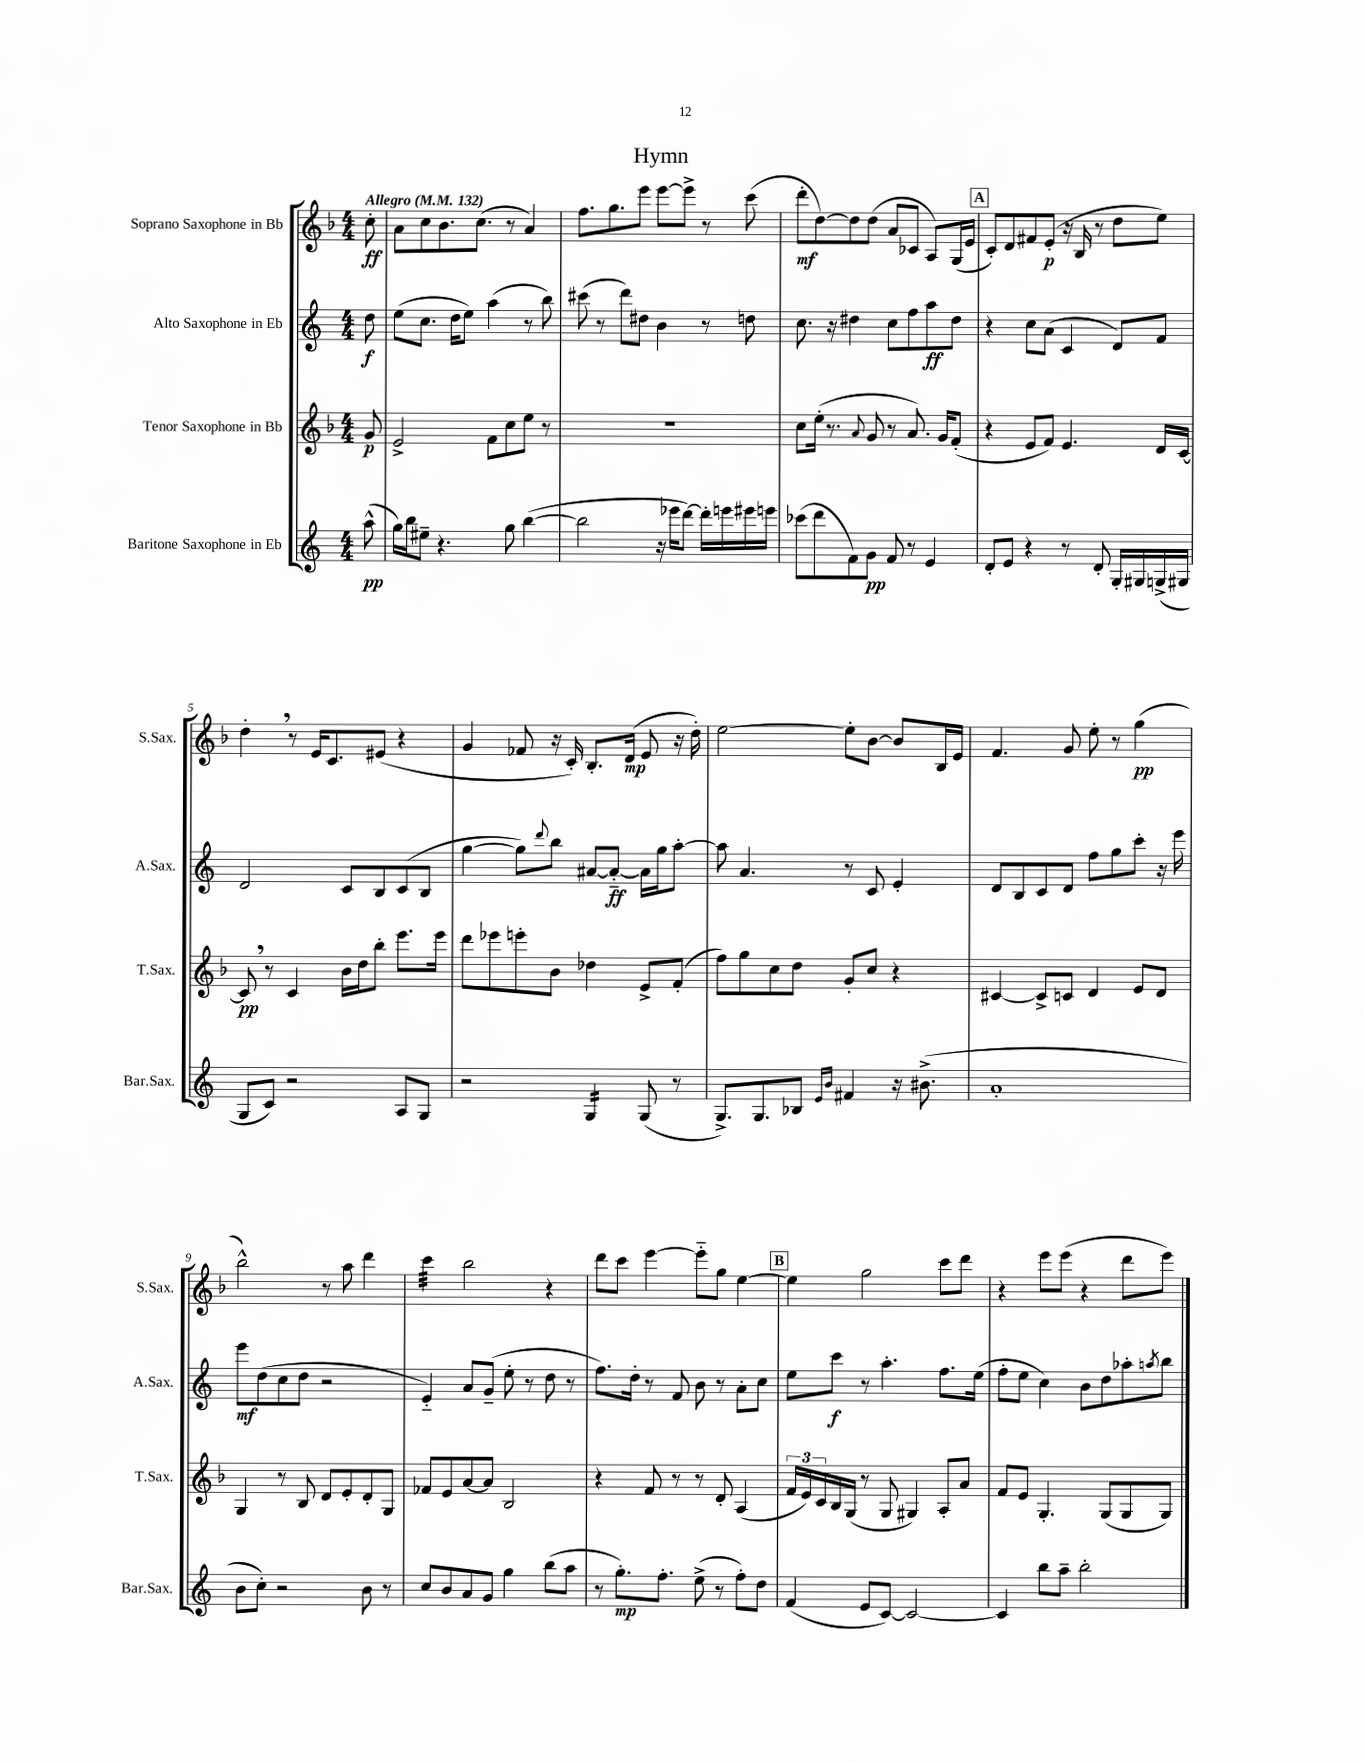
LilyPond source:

\header { title = "Hymn" }
<<
\new StaffGroup <<
\new Staff = "s0" \with { instrumentName = "Soprano Saxophone in Bb" shortInstrumentName = "S.Sax." } {
    \clef treble \key f \major \numericTimeSignature \time 4/4 \partial 8 \tempo "Allegro" 4 = 132
    c''8-.\ff |
    a'8 c''8 bes'8. c''8.( r8 a'4) |
    f''8. g''8. e'''8 e'''8~ e'''8-> r8 c'''8( |
    d'''8-.\mf d''8~) d''8 d''8( a'8 ces'8 a8) g16( e'16 |
    \mark \markup { \box "A" } c'8-.) d'8 fis'8 e'8-.\p( r16 bes16 r8 d''8 e''8) |
    d''4-. \breathe r8 e'16 c'8. eis'8( r4 |
    g'4 fes'8 r16 c'16-.) bes8.-. d'16\mp( e'8 r16 d''16-.) |
    e''2~ e''8-. bes'8~ bes'8 bes16 e'16 |
    f'4. g'8 e''8-. r8 g''4\pp( |
    bes''2-^) r8 a''8 d'''4 |
    c'''4:32 bes''2 r4 |
    d'''8 c'''8 e'''4~ e'''8-_ g''8 e''4~ |
    \mark \markup { \box "B" } e''4 g''2 c'''8 d'''8 |
    r4 e'''8 e'''8( r4 d'''8 e'''8) \bar "|." |
}
\new Staff = "s1" \with { instrumentName = "Alto Saxophone in Eb" shortInstrumentName = "A.Sax." } {
    \clef treble \key c \major \numericTimeSignature \time 4/4 \partial 8
    d''8\f |
    e''8( c''8. d''16 e''8) a''4( r8 b''8) |
    cis'''8( r8 d'''8) dis''8 b'4 r8 d''8 |
    c''8. r16 dis''4 c''8 f''8 a''8\ff dis''8 |
    \mark \markup { \box "A" } r4 c''8 a'8( c'4 d'8) f'8 |
    d'2 c'8 b8 c'8( b8 |
    g''4~ g''8) \appoggiatura { d'''8 } b''8 ais'8~ ais'8~-_\ff ais'16 g''16 a''8~-. |
    a''8 a'4. r8 c'8 e'4-. |
    d'8 b8 c'8 d'8 f''8 g''8 c'''8-. r16 e'''16 |
    e'''8\mf d''8( c''8 d''8 r2 |
    e'4-_) a'8 g'8--( e''8-. r8 d''8 r8 |
    f''8.) d''16-. r8 f'8 b'8 r8 a'8-. c''8 |
    \mark \markup { \box "B" } e''8 c'''8\f r8 a''4.-. f''8. e''16( |
    f''8-. e''8 c''4) b'8 d''8 aes''8-. \acciaccatura { a''8 } b''8 \bar "|." |
}
\new Staff = "s2" \with { instrumentName = "Tenor Saxophone in Bb" shortInstrumentName = "T.Sax." } {
    \clef treble \key f \major \numericTimeSignature \time 4/4 \partial 8
    g'8\p |
    e'2-> f'8 c''8 e''8 r8 |
    R1 |
    c''8 e''16-.( r8. \appoggiatura { a'8 } g'8 r8 a'8.) g'16 f'8-.( |
    \mark \markup { \box "A" } r4 e'8 f'8) e'4. d'16 c'16~ |
    c'8\pp \breathe r8 c'4 bes'16 d''16 bes''8-. e'''8. e'''16 |
    d'''8 ees'''8 e'''8-. bes'8 des''4 e'8-> f'8-.( |
    f''8) g''8 c''8 d''8 g'8-. c''8 r4 |
    cis'4~ cis'8-> c'8 d'4 e'8 d'8 |
    g4 r8 bes8 d'8 e'8-. d'8-. g8 |
    fes'8 e'8 a'8~ a'8 bes2 |
    r4 f'8 r8 r8 d'8-. a4( |
    \mark \markup { \box "B" } \tuplet 3/2 { f'16 e'16) c'16 } bes16 g16( r8 g8 gis4) a8-. a'8 |
    f'8 e'8 g4.-. g8( g8 g8) \bar "|." |
}
\new Staff = "s3" \with { instrumentName = "Baritone Saxophone in Eb" shortInstrumentName = "Bar.Sax." } {
    \clef treble \key c \major \numericTimeSignature \time 4/4 \partial 8
    a''8-^\pp( |
    g''16) b''16 eis''8-- r4. g''8 b''4~( |
    b''2 r16 ees'''16 d'''8~) d'''16-. e'''16 eis'''16 e'''16 |
    ces'''8( d'''8 f'8) g'8\pp f'8 r8 e'4 |
    \mark \markup { \box "A" } d'8-. e'8 r4 r8 d'8-. g16-. gis16 g16->( gis16 |
    g8 c'8) r2 a8 g8 |
    r2 g4:16 g8( r8 |
    g8.->) g8. bes8 \grace { e'16 b'16 } fis'4 r16 bis'8.->( |
    a'1-. |
    b'8 c''8-.) r2 b'8 r8 |
    c''8 b'8 a'8 g'8 g''4 b''8( a''8 |
    r8 g''8.-.\mp) f''8.-. e''8->( r8 f''8-.) d''8 |
    \mark \markup { \box "B" } f'4( e'8 c'8~) c'2~ |
    c'4 b''8 a''8-- b''2-. \bar "|." |
}
>>
>>
